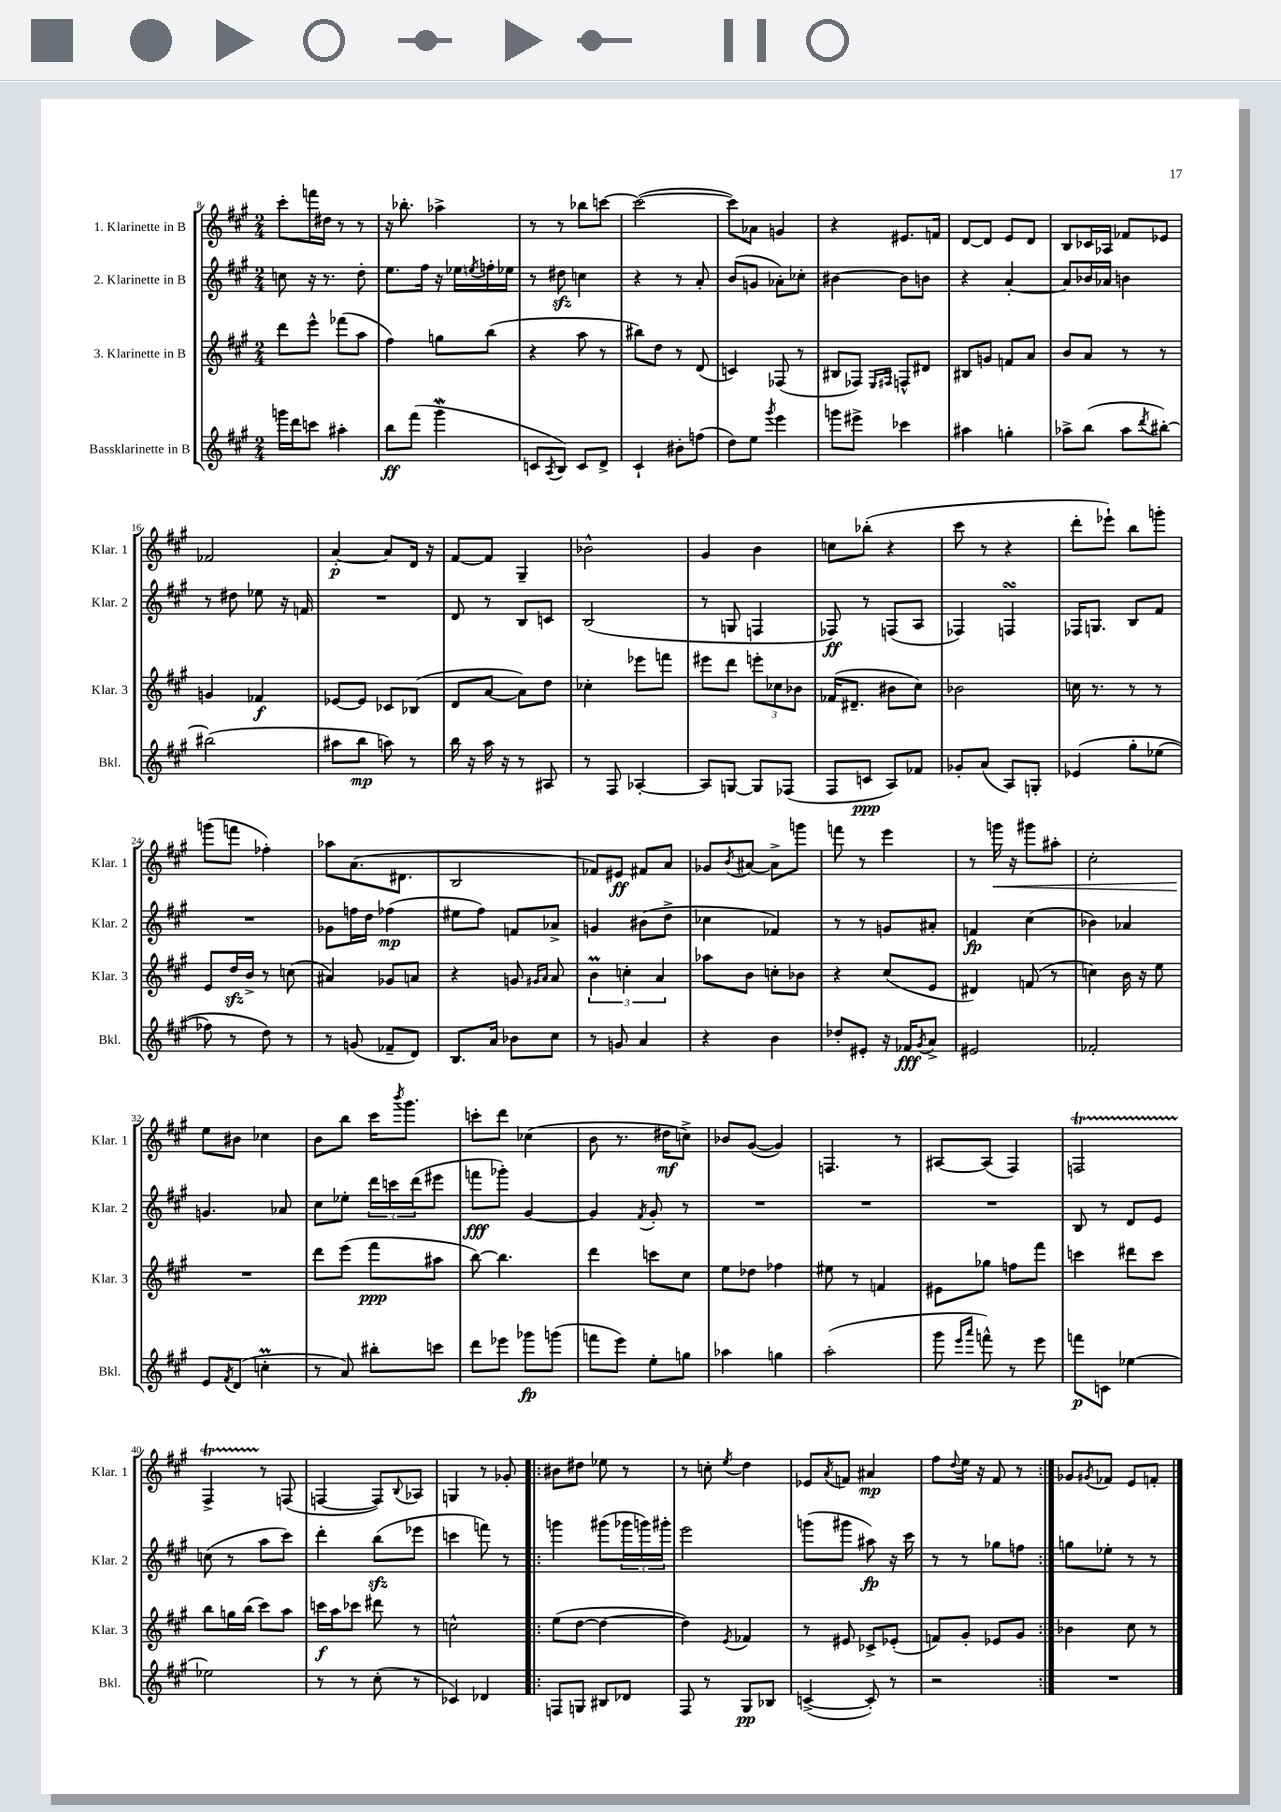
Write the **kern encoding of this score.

**kern	**dynam	**kern	**dynam	**kern	**dynam	**kern	**dynam
*part4	*part4	*part3	*part3	*part2	*part2	*part1	*part1
*staff4	*staff4	*staff3	*staff3	*staff2	*staff2	*staff1	*staff1
*I"Bassklarinette in B	*	*I"3. Klarinette in B	*	*I"2. Klarinette in B	*	*I"1. Klarinette in B	*
*I'Bkl.	*	*I'Klar. 3	*	*I'Klar. 2	*	*I'Klar. 1	*
*clefG2	*	*clefG2	*	*clefG2	*	*clefG2	*
*k[f#c#g#]	*	*k[f#c#g#]	*	*k[f#c#g#]	*	*k[f#c#g#]	*
*M2/4	*	*M2/4	*	*M2/4	*	*M2/4	*
=8	=8	=8	=8	=8	=8	=8	=8
16gggn\LL	.	8ddd\L	.	8ccn\	.	8ccc#'\L	.
16ddd\J	.	.	.	.	.	.	.
8cccn\J	.	8eee^^\J	.	16r	.	16fffn\L	.
.	.	.	.	8.r	.	16dd#X\JJ	.
4aa#X'\	.	(8fff-X\L	.	.	.	8r	.
.	.	8aa\J	.	8dd'\	.	8r	.
=9	=9	=9	=9	=9	=9	=9	=9
8bb\L	ff	4ff#\)	.	8.ee\L	.	16r	.
.	.	.	.	.	.	8.bb-X'\	.
(8fff#\J	.	.	.	.	.	.	.
.	.	.	.	16ff#\Jk	.	.	.
4ggg#W\	.	8ggn\L	.	16r	.	4aa-X^\	.
.	.	.	.	16ee-X\LL	.	.	.
.	.	.	.	8qeen/	.	.	.
.	.	(8bb\J	.	16ffn'\	.	.	.
.	.	.	.	16ee-X\JJ	.	.	.
=10	=10	=10	=10	=10	=10	=10	=10
8cn/L	.	4r	.	8r	.	8r	.
8qA/	.	.	.	.	.	.	.
8B/J)	.	.	.	8dd#Xzz\	.	8r	.
8c/L	.	8aa\	.	4ccn\	.	8bb-X\L	.
8d^/J	.	8r	.	.	.	[8cccn\J	.
=11	=11	=11	=11	=11	=11	=11	=11
4c#`/	.	8bb#X\L)	.	4r	.	(2ccc\_	.
.	.	8dd\J	.	.	.	.	.
8b#X'\L	.	8r	.	8r	.	.	.
(8ffn\J	.	(8d/	.	8a'/	.	.	.
=12	=12	=12	=12	=12	=12	=12	=12
8dd\L)	.	4cn/)	.	(8b/L	.	8ccc\L])	.
8ee\J	.	.	.	8gn/J	.	8a-X\J	.
8qggg#/	.	.	.	.	.	.	.
4eee\	.	(8F-X/	.	8a-X'\L)	.	4gn/	.
.	.	8r	.	8cc-X'\J	.	.	.
=13	=13	=13	=13	=13	=13	=13	=13
8gggn\L	.	8B#X/L	.	[4b#X\	.	4r	.
8eee#X^\J	.	8F-X/J)	.	.	.	.	.
.	.	16qqE/LL	.	.	.	.	.
.	.	16qqF#X/JJ	.	.	.	.	.
4ccc-X\	.	8Fn^^/L	.	8b#\L]	.	8.e#X/L	.
.	.	8d#X/J	.	8bn\J	.	.	.
.	.	.	.	.	.	16fn/Jk	.
=14	=14	=14	=14	=14	=14	=14	=14
4aa#X\	.	8B#X/L	.	4r	.	[8d/L	.
.	.	8gn/J	.	.	.	8d/J]	.
4ggn'\	.	8fn/L	.	[4a'/	.	8e/L	.
.	.	8a/J	.	.	.	8d/J	.
=15	=15	=15	=15	=15	=15	=15	=15
8aa-X^\L	.	8b/L	.	8a/L]	.	8B/L	.
(8bb\J	.	8a/J	.	16b-X/L	.	16c-X/L	.
.	.	.	.	16a-X/JJ	.	16A-X/JJ	.
8aa-\L	.	8r	.	4bn\	.	8f-X/L	.
8qddd/	.	.	.	.	.	.	.
[8bb#X'\J)	.	8r	.	.	.	8e-X/J	.
!!LO:LB:g=z
=16	=16	=16	=16	=16	=16	=16	=16
(2bb#X\]	.	4gn/	.	8r	.	2f-X/	.
.	.	.	.	8dd#X\	.	.	.
.	.	4f-X/	f	8ee-X\	.	.	.
.	.	.	.	16r	.	.	.
.	.	.	.	16fn/	.	.	.
=17	=17	=17	=17	=17	=17	=17	=17
8aa#X\L	.	[8e-X/L	.	2r	.	[4a'/	p
8bb\J	mp	8e-/J]	.	.	.	.	.
8aan\)	.	8c-X/L	.	.	.	8a/L]	.
8r	.	(8B-X/J	.	.	.	16d/Jk	.
.	.	.	.	.	.	16r	.
=18	=18	=18	=18	=18	=18	=18	=18
16bb\	.	8d/L	.	8d/	.	[8f#/L	.
16r	.	.	.	.	.	.	.
16aa\	.	[8a/J	.	8r	.	8f#/J]	.
16r	.	.	.	.	.	.	.
8r	.	8a\L])	.	8B/L	.	4G#~/	.
8A#X/	.	8dd\J	.	8cn/J	.	.	.
=19	=19	=19	=19	=19	=19	=19	=19
8r	.	4cc-X'\	.	(2B/	.	2b-X^^\	.
8F#/	.	.	.	.	.	.	.
[4A-X'/	.	8eee-X\L	.	.	.	.	.
.	.	8fffn\J	.	.	.	.	.
=20	=20	=20	=20	=20	=20	=20	=20
8A-/L]	.	8eee#X\L	.	8r	.	4g#/	.
[8Gn/J	.	8ddd\J	.	8Gn/	.	.	.
8G/L]	.	12eeen'\L	.	4Fn/	.	4b\	.
.	.	12cc-X\	.	.	.	.	.
(8F-X/J	.	.	.	.	.	.	.
.	.	12b-X\J	.	.	.	.	.
=21	=21	=21	=21	=21	=21	=21	=21
8F#/L	.	(16f-X/KL	.	8F-X/)	ff	8ccn\L	.
.	.	8.d#X~/J	.	.	.	.	.
8cn/J	ppp	.	.	8r	.	(8bb-X'\J	.
8A/L)	.	8b#X\L	.	(8Fn/L	.	4r	.
8f-X/J	.	8cc#\J)	.	8A/J	.	.	.
=22	=22	=22	=22	=22	=22	=22	=22
8g-X'/L	.	2b-X\	.	4F-X/)	.	8ccc#\	.
(8a/J	.	.	.	.	.	8r	.
8A/L)	.	.	.	4FnsSSs/	.	4r	.
8Gn'/J	.	.	.	.	.	.	.
=23	=23	=23	=23	=23	=23	=23	=23
(4e-X/	.	16ccn\	.	16F-X/KL	.	8ddd'\L	.
.	.	8.r	.	8.Gn/J	.	.	.
.	.	.	.	.	.	8eee-X`\J)	.
8gg#'\L	.	8r	.	8B/L	.	8bb\L	.
(8ee-X\J	.	8r	.	8f#/J	.	8gggn'\J	.
!!LO:LB:g=z
=24	=24	=24	=24	=24	=24	=24	=24
8ff-X\)	.	8e/L	.	2r	.	(8gggn\L	.
8r	.	16ddzz/L	.	.	.	8fffn\J	.
.	.	16b^/JJ	.	.	.	.	.
8dd\)	.	8r	.	.	.	4ff-X'\)	.
8r	.	(8ccn\	.	.	.	.	.
=25	=25	=25	=25	=25	=25	=25	=25
8r	.	4a#X/)	.	8g-X\L	.	8aa-X\L	.
(8gn/	.	.	.	16ffn\L	.	(8.a\	.
.	.	.	.	16dd\JJ	.	.	.
8f-X~/L	.	8g-X/L	.	(4ff-X\	mp	.	.
.	.	.	.	.	.	8.d#X\J	.
8d/J)	.	8an/J	.	.	.	.	.
=26	=26	=26	=26	=26	=26	=26	=26
8.B/L	.	4r	.	8ee#X\L	.	2B/	.
.	.	.	.	8ff#\J)	.	.	.
16a/Jk	.	.	.	.	.	.	.
8b-X\L	.	8gn/	.	8fn/L	.	.	.
.	.	16qqg#X/LL	.	.	.	.	.
.	.	16qqa/JJ	.	.	.	.	.
8cc#\J	.	8a/	.	8a-X^/J	.	.	.
=27	=27	=27	=27	=27	=27	=27	=27
8r	.	6bM\	.	4gn/	.	8f-X/L)	.
8gn/	.	.	.	.	.	8e#X/J	ff
.	.	6ccn'\	.	.	.	.	.
4a/	.	.	.	(8b#X\L	.	8f#X/L	.
.	.	6a/	.	.	.	.	.
.	.	.	.	8dd^\J	.	8a/J	.
=28	=28	=28	=28	=28	=28	=28	=28
4r	.	8aa-X\L	.	4cc-X\	.	8g-X/L	.
.	.	.	.	.	.	8qb/	.
.	.	8b\J	.	.	.	[8a#X/J	.
4b\	.	8ccn'\L	.	4f-X/)	.	8a#^\L]	.
.	.	8b-X\J	.	.	.	8gggn\J	.
=29	=29	=29	=29	=29	=29	=29	=29
8dd-X'/L	.	4r	.	8r	.	8fffn\	.
8e#X'/J	.	.	.	8r	.	8r	.
16r	.	(8cc#/L	.	8gn/L	.	4eee\	.
16f-X/KL	fff	.	.	.	.	.	.
8qg#/	.	.	.	.	.	.	.
8a^/J	.	8e/J	.	8a#X'/J	.	.	.
=30	=30	=30	=30	=30	=30	=30	=30
2e#X/	.	4d#X/)	.	4fn/	fp	8r	.
!	!	!	!	!	!	!	!LO:HP:b
.	.	.	.	.	.	16gggn\	<
.	.	.	.	.	.	16r	.
.	.	(8fn/	.	(4cc#\	.	8ggg#X\L	.
.	.	8r	.	.	.	8aa#X'\J	.
=31	=31	=31	=31	=31	=31	=31	=31
2f-X'/	.	4ccn\)	.	4b-X\)	.	2cc#'\	.
.	.	16b\	.	4a-X/	.	.	.
.	.	16r	.	.	.	.	.
.	.	8ee\	.	.	.	.	.
!!LO:LB:g=z
=32	=32	=32	=32	=32	=32	=32	=32
8e/L	.	2r	.	4.gn/	.	8ee\L	.
8qf#/	.	.	.	.	.	.	.
(8d/J	.	.	.	.	.	8b#X\J	[
4ccnM'\	.	.	.	.	.	4cc-X\	.
.	.	.	.	8a-X/	.	.	.
=33	=33	=33	=33	=33	=33	=33	=33
8r	.	8ddd\L	.	8cc#\L	.	8b\L	.
8a/)	.	(8eee\J	.	8ee-X'\J	.	8bb\J	.
8bb#X'\L	.	8fff#\L	ppp	24ddd\LL	.	16ccc#\KL	.
.	.	.	.	24cccn\	.	.	.
.	.	.	.	.	.	8qbbb/	.
.	.	.	.	.	.	8.ggg#\J	.
.	.	.	.	(24ddd\J	.	.	.
8cccn\J	.	8aa#X\J	.	8eee#X\J	.	.	.
=34	=34	=34	=34	=34	=34	=34	=34
8ddd\L	.	[8bb\)	.	8fffn\L	fff	8cccn'\L	.
8eee-X\J	.	4.bb\]	.	8ggg-X'\J)	.	8ddd\J	.
8ggg-X\L	fp	.	.	[4g#/	.	(4cc-X\	.
(8gggn\J	.	.	.	.	.	.	.
=35	=35	=35	=35	=35	=35	=35	=35
8fffn\L	.	4ddd\	.	4g#/]	.	8b\	.
8eee\J)	.	.	.	.	.	8.r	.
.	.	.	.	8qf#/	.	.	.
8ee'\L	.	8cccn\L	.	8g#'/	.	.	.
.	.	.	.	.	.	16dd#X\KL	mf
8ggn\J	.	8cc#\J	.	8r	.	8ccn^\J)	.
=36	=36	=36	=36	=36	=36	=36	=36
4aa-X\	.	8ee\L	.	2r	.	8b-X/L	.
.	.	8dd-X\J	.	.	.	([8g#/J	.
4ggn\	.	4ff-X\	.	.	.	4g#/])	.
=37	=37	=37	=37	=37	=37	=37	=37
(2aa'\	.	8ee#X\	.	2r	.	4.Fn/	.
.	.	8r	.	.	.	.	.
.	.	4fn/	.	.	.	.	.
.	.	.	.	.	.	8r	.
=38	=38	=38	=38	=38	=38	=38	=38
8ggg#\	.	8e#X\L	.	2r	.	[8A#X/L	.
16qqeee/LL	.	.	.	.	.	.	.
16qqaaa/JJ	.	.	.	.	.	.	.
8fffn^^\)	.	8gg-X\J	.	.	.	(8A#/J]	.
8r	.	8ffn\L	.	.	.	4F#/)	.
8eee\	.	8fff#\J	.	.	.	.	.
=39	=39	=39	=39	=39	=39	=39	=39
8fffn\L	p	4cccn\	.	8B/	.	2FnT/	.
8cn\J	.	.	.	8r	.	.	.
[4ee-X\	.	8ddd#X\L	.	8d/L	.	.	.
.	.	8ccc\J	.	8e/J	.	.	.
!!LO:LB:g=z
=40	=40	=40	=40	=40	=40	=40	=40
2ee-X\]	.	8bb\L	.	(8ccn\	.	4F#TTT^/	.
.	.	16ggn\L	.	8r	.	.	.
.	.	(16bb\JJ	.	.	.	.	.
.	.	8ccc#\L)	.	8aa\L	.	8r	.
.	.	8aa\J	.	8ccc#\J)	.	(8Fn/	.
=41	=41	=41	=41	=41	=41	=41	=41
8r	.	16cccn\LL	f	4ddd'\	.	[4Fn/	.
.	.	16aa\J	.	.	.	.	.
8r	.	8ccc-X\J	.	.	.	.	.
(8cc#'\	.	8ddd#X\	.	(8bbzz\L	.	8F/L])	.
.	.	.	.	.	.	8qqB/	.
8r	.	8r	.	8eee-X\J	.	8A-X/J	.
=42	=42	=42	=42	=42	=42	=42	=42
4c-X/)	.	2ccn^^\	.	4cccn\	.	4Gn/	.
4d-X/	.	.	.	8fffn\)	.	8r	.
.	.	.	.	8r	.	8g-X'/	.
=43!|:	=43!|:	=43!|:	=43!|:	=43!|:	=43!|:	=43!|:	=43!|:
8Fn/L	.	(8ee\L	.	4gggn\	.	8b#X\L	.
8Gn/J	.	[8dd\J	.	.	.	8dd#X\J	.
8B#X/L	.	4dd\_	.	(8ggg#X\L	.	8ee-X\	.
8d-X/J	.	.	.	24ggg-X\L	.	8r	.
.	.	.	.	24gggn\)	.	.	.
.	.	.	.	24ggg#X'\JJ	.	.	.
=44	=44	=44	=44	=44	=44	=44	=44
8F#/	.	4dd\])	.	2eee\	.	8r	.
8r	.	.	.	.	.	8ccn'\	.
.	.	8qe/	.	.	.	8qee/	.
8G#/L	pp	4f-X/	.	.	.	4dd\	.
8B-X/J	.	.	.	.	.	.	.
=45	=45	=45	=45	=45	=45	=45	=45
([4cn^/	.	8r	.	(8gggn\L	.	8e-X/L	.
.	.	.	.	.	.	8qa/	.
.	.	8e#X/	.	8ggg#X\J	.	8fn/J	.
8c'/])	.	8c-X^/L	.	8aa#X\)	fp	4a#X/	mp
8r	.	(8e-X'/J	.	16r	.	.	.
.	.	.	.	16ccc#\	.	.	.
=46	=46	=46	=46	=46	=46	=46	=46
2r	.	8fn/L)	.	8r	.	8ff#\L	.
.	.	.	.	.	.	8qqdd/	.
.	.	8g#'/J	.	8r	.	16ee\Jk	.
.	.	.	.	.	.	16r	.
.	.	8e-X/L	.	8gg-X\L	.	8f#/	.
.	.	8g#/J	.	8ffn\J	.	8r	.
=47:|!	=47:|!	=47:|!	=47:|!	=47:|!	=47:|!	=47:|!	=47:|!
2r	.	4b-X\	.	8ggn\L	.	8g-X/L	.
.	.	.	.	.	.	8qg#X/	.
.	.	.	.	8ee-X'\J	.	8f-X/J	.
.	.	8cc#\	.	8r	.	8e/L	.
.	.	8r	.	8r	.	8fn'/J	.
==	==	==	==	==	==	==	==
*-	*-	*-	*-	*-	*-	*-	*-
